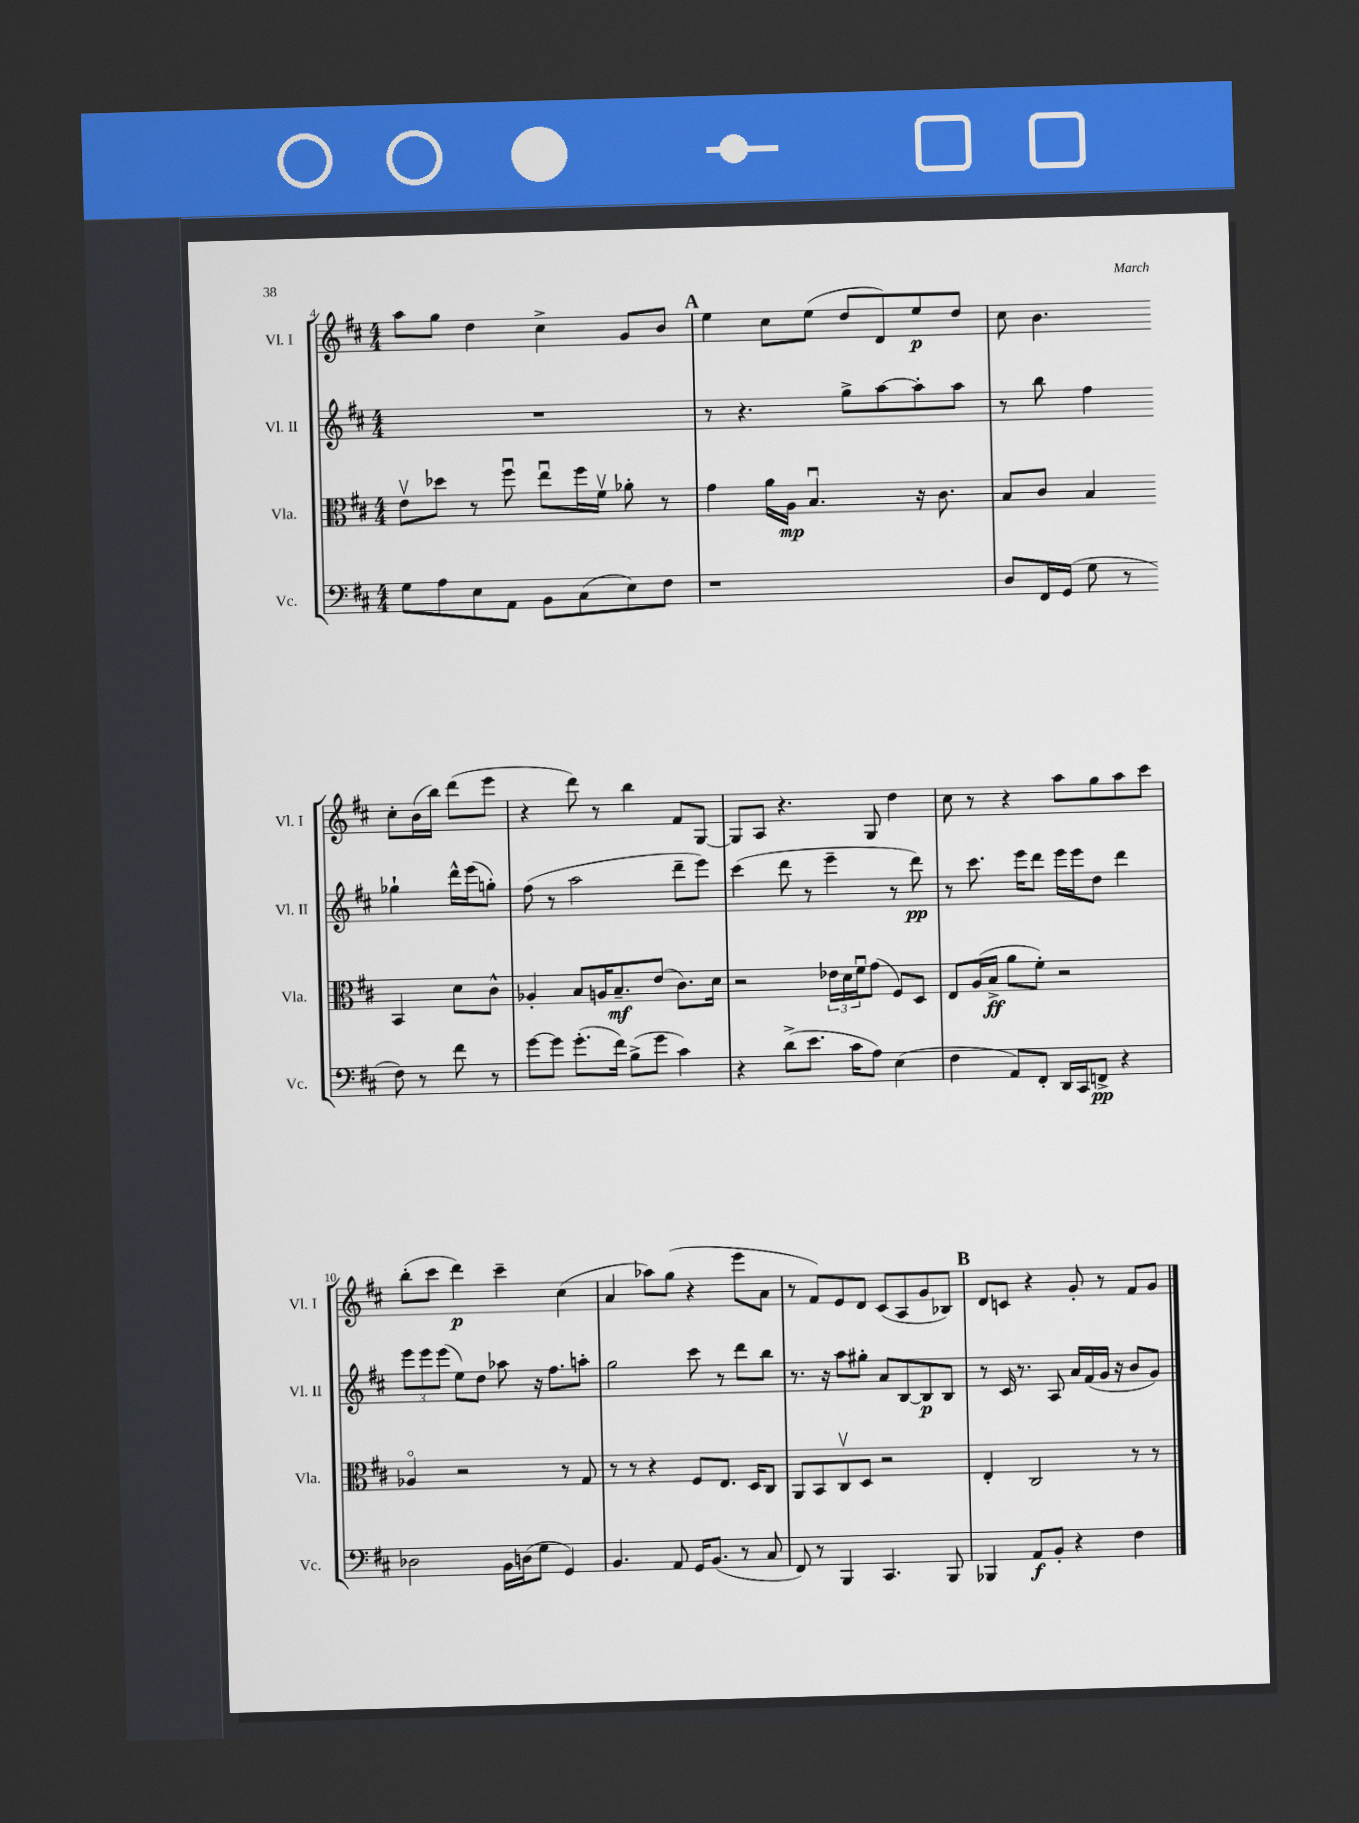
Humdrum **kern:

**kern	**kern	**kern	**kern
*staff4	*staff3	*staff2	*staff1
*clefF4	*clefC3	*clefG2	*clefG2
*k[f#c#]	*k[f#c#]	*k[f#c#]	*k[f#c#]
*M4/4	*M4/4	*M4/4	*M4/4
8G	8ev	1r	8aa
8A	8dd-	.	8gg
8E	8r	.	4dd
8AA	8ff#u	.	.
8BB	8eeu	.	4cc#^
(8C#	16ff#	.	.
.	16f#v	.	.
8E)	8a-'	.	8g
8F#	8r	.	8b
=	=	=	=
1r	4g	8r	4ee
.	.	4.r	.
.	16a	.	8cc#
.	16A	.	.
.	4.Bu	.	(8ee
.	.	8gg^	8dd
.	.	[8aa	8d)
.	16r	8aa']	8ee
.	8.c#	.	.
.	.	8aa	8dd
=	=	=	=
8D	8B	8r	8cc#
16FF#	8c#	8bb	4.b
(16GG	.	.	.
8G	4B	4ff#	.
8r	.	.	.
8F#)	4BB	4gg-`	8cc#'
8r	.	.	(16b
.	.	.	16bb)
8f#	8d	16ddd^^	(8ddd
.	.	(16eee	.
8r	8c#^^	8gg')	8eee
=	=	=	=
[8g	4A-'	(8ff#	4r
8g]	.	8r	.
(8.g'	8B	2aa	8ddd)
.	16A	.	8r
16f#)	8.B~	.	.
(8B^	.	.	4bb
8g	(8e	.	.
4c#)	8.c#)	8ddd~	8f#
.	.	8eee)	[8G
.	16d	.	.
=	=	=	=
4r	2r	(4ccc#	8G]
.	.	.	8A
(8d^	.	8ddd	4.r
8.e	.	8r	.
.	24e-	4eee~	.
.	24d	.	.
16c#	.	.	.
.	24f#u	.	.
8A)	(8g	.	8G
(4E	8F#)	8r	4dd
.	8D	8ddd)	.
=	=	=	=
4F#	8E	8r	8cc#
.	(16A	8.ccc#	8r
.	16B^	.	.
8AA)	8a	.	4r
.	.	16eee	.
8FF#'	8f#')	8ddd	.
16DD	2r	16eee	8aa
16CC#	.	16eee	.
8FF^	.	8dd	8gg
4r	.	4ddd	8aa
.	.	.	8ccc#
=	=	=	=
2D-	4A-o	12eee	(8bb'
.	.	12eee	.
.	.	.	8ccc#
.	.	(12eee	.
.	2r	8ee)	4ddd)
.	.	8dd	.
16BB	.	8aa-	4ccc#~
(16D	.	.	.
8G	.	16r	.
.	.	8.ff#	.
4GG)	8r	.	(4cc#
.	8G	8aa'	.
=	=	=	=
4.BB	8r	2gg	4a
.	8r	.	.
.	4r	.	8aa-)
8AA	.	.	(8gg
16GG	8F#	8ccc#	4r
(8.BB	.	.	.
.	8.E	8r	.
8r	.	8ddd	8eee
.	16D	.	.
8C#	8C#	8bb	8a
=	=	=	=
8FF#)	8AA	8.r	8r
8r	8BB	.	8f#)
.	.	16r	.
4BBB	8C#v	8aa	8e
.	8D	8gg#'	8d
4.CC#	2r	8a	(8c#
.	.	[8B	8A
.	.	8B]	8g
8BBB	.	8B	8B-)
=	=	=	=
4BBB-	4E'	8r	8d
.	.	16c#	8c
.	.	8.r	.
8AA	2C#	.	4r
8BB'	.	8A	.
4r	.	16a	8g'
.	.	(16f#	.
.	.	16g	8r
.	.	16r	.
4F#	8r	8b	8f#
.	8r	8g)	8g
==	==	==	==
*-	*-	*-	*-
